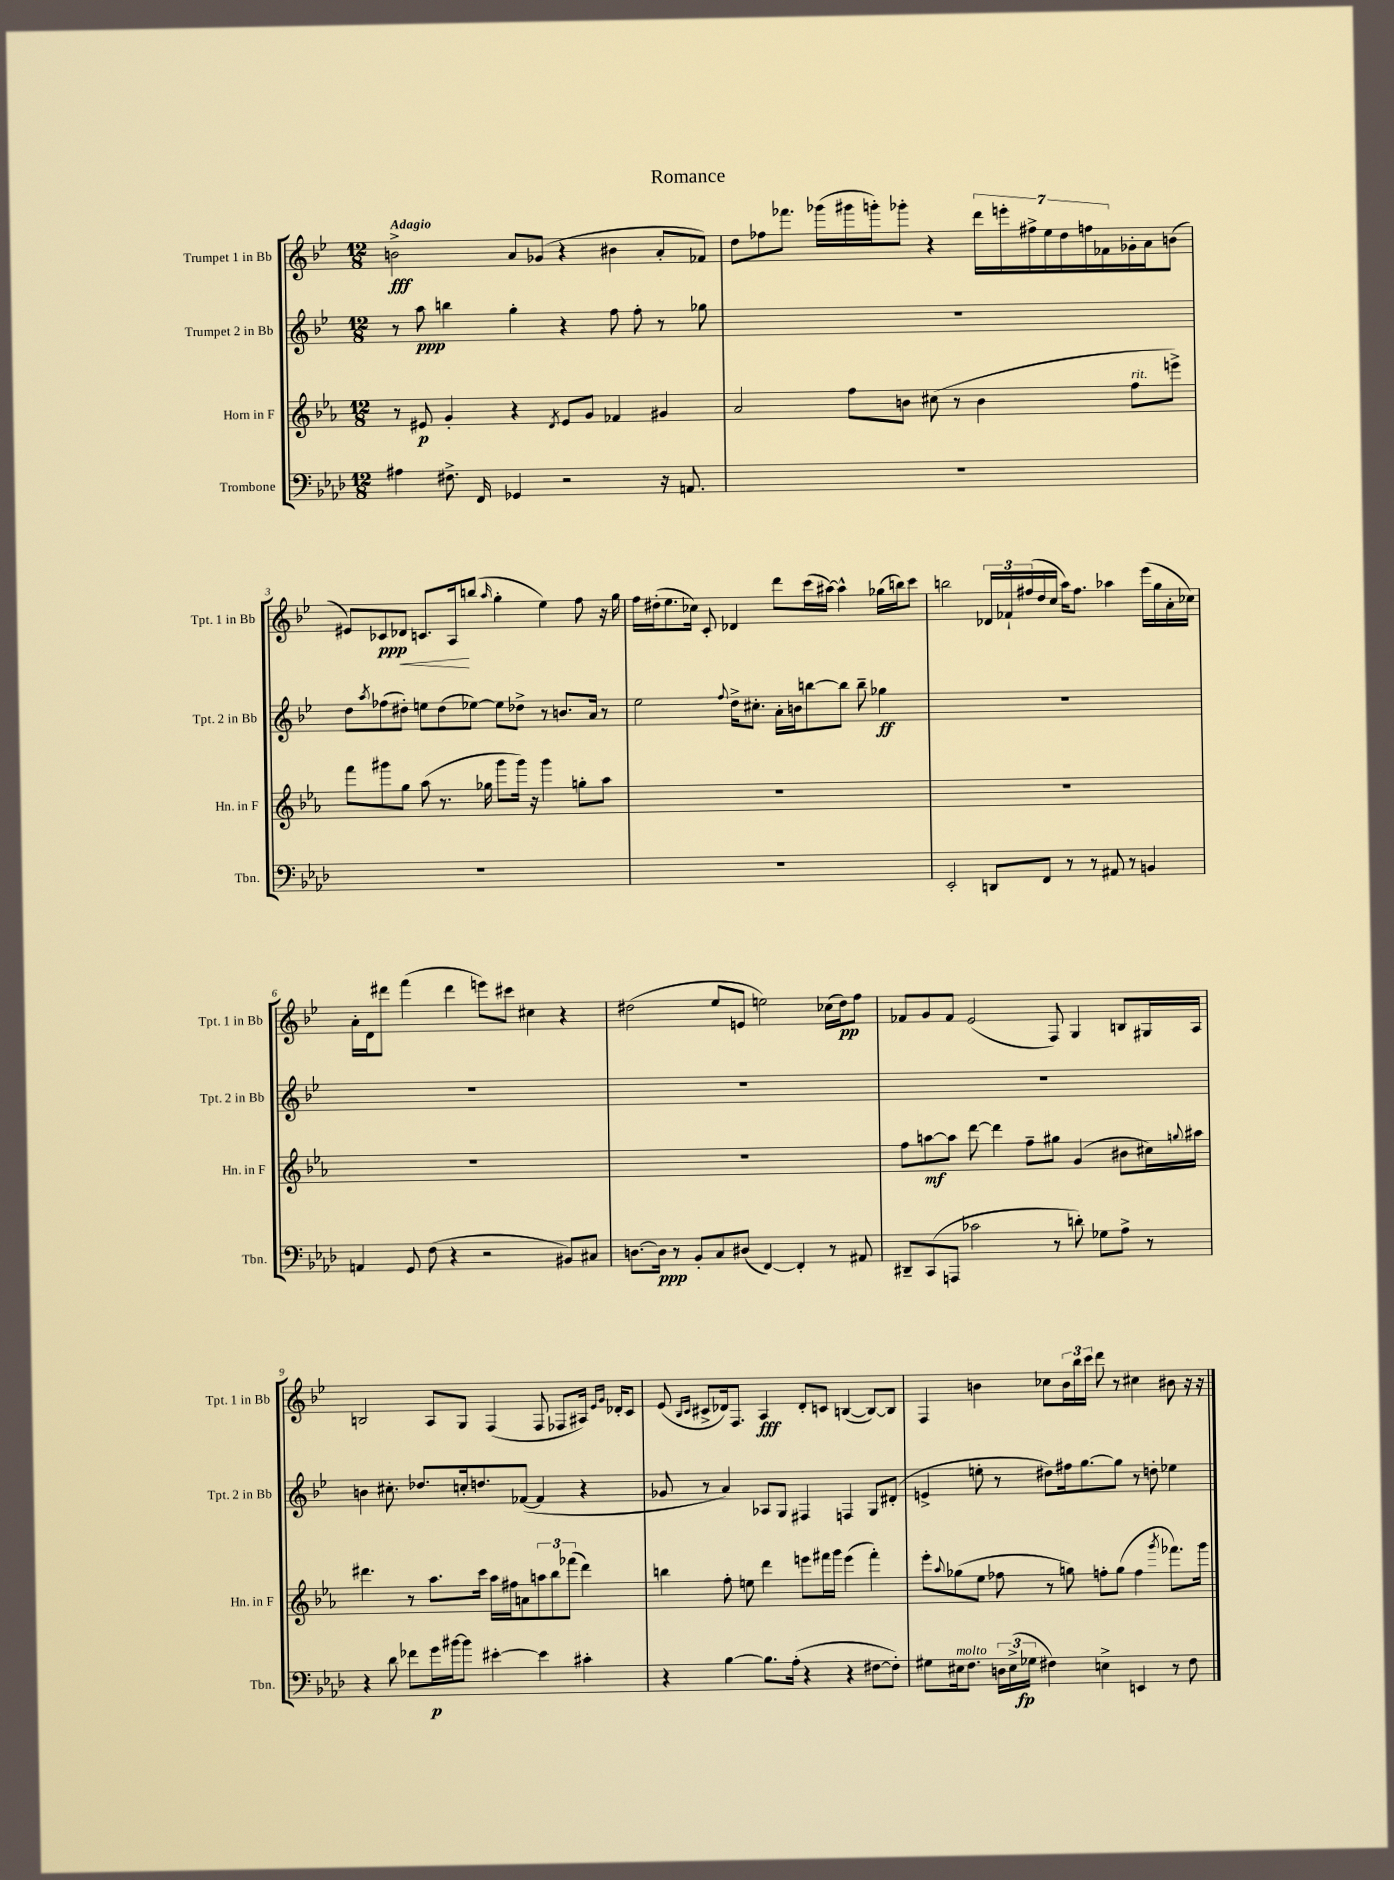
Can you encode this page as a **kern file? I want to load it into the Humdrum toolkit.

**kern	**kern	**kern	**kern
*staff4	*staff3	*staff2	*staff1
*clefF4	*clefG2	*clefG2	*clefG2
*k[b-e-a-d-]	*k[b-e-a-]	*k[b-e-]	*k[b-e-]
*M12/8	*M12/8	*M12/8	*M12/8
4A#	8r	8r	2b^
.	8e#	8aa	.
8.F#^	4g'	4bb	.
16FF	.	.	.
4GG-	4r	4gg'	8a
.	.	.	(8g-
.	8qd	.	.
2r	8e#	4r	4r
.	8g	.	.
.	4f-	8ff	4b#
.	.	8ff'	.
16r	4g#	8r	8a'
8.AA	.	.	.
.	.	8gg-	8f-)
=	=	=	=
1.r	2a-	1.r	8dd
.	.	.	8ff-
.	.	.	8.fff-
.	.	.	(16ggg-
.	8ff	.	16ggg#
.	.	.	16ggg')
.	8b	.	8ggg-'
.	(8cc#	.	4r
.	8r	.	.
.	4b	.	28ddd
.	.	.	28eee'
.	.	.	28ff#^
.	.	.	28ee-
.	.	.	28dd
.	.	.	28ff
.	.	.	28f-
.	8ff	.	16g-'
.	.	.	16a
.	8eee^)	.	(8b
=	=	=	=
1.r	8fff	8dd	8e#)
.	.	8qaa	.
.	8ggg#	(8ff-	8c-
.	8gg	8dd#')	8d-
.	(8aa-	8ee	8.c
.	8.r	(8dd#	.
.	.	.	16A
.	.	[8ee-)	(8bb
.	16gg-	.	.
.	.	.	16qqaa
.	8ggg#	8ee-]	4gg'
.	16ggg#)	8dd-^	.
.	16r	.	.
.	4ggg#	8r	4ee-)
.	.	8.b	.
.	8gg'	.	8ff
.	.	16a	.
.	8aa-	8r	16r
.	.	.	16gg
=	=	=	=
1.r	1.r	2ee-	16ff
.	.	.	(16dd#'
.	.	.	8.ee-
.	.	.	16cc-)
.	.	.	8c'
.	.	8qqff	.
.	.	16dd^	4d-
.	.	8.cc#'	.
.	.	16a'	8ddd
.	.	16b	.
.	.	[8bb	(16ccc
.	.	.	[16aa#)
.	.	8bb]	4aa#^^]
.	.	8bb~	.
.	.	4gg-	(16gg-
.	.	.	16bb)
.	.	.	8ccc
=	=	=	=
2EE-'	1.r	1.r	2bb
8DD	.	.	24d-
.	.	.	24f-`
.	.	.	(24ff#
8FF	.	.	16dd
.	.	.	16cc
8r	.	.	16aa)
.	.	.	8.ff#
8r	.	.	.
8AA#	.	.	4aa-
8r	.	.	.
4BB	.	.	(16eee-
.	.	.	16gg
.	.	.	16a'
.	.	.	16cc-)
=	=	=	=
4AA	1.r	1.r	16a'
.	.	.	16d
.	.	.	8ddd#
8GG	.	.	(4fff
(8F	.	.	.
4r	.	.	4ddd#
2r	.	.	8eee)
.	.	.	8ccc#
.	.	.	4cc#
8BB#)	.	.	4r
8C#	.	.	.
=	=	=	=
[8.D	1.r	1.r	(2dd#
16D]	.	.	.
8r	.	.	.
8BB-'	.	.	.
8C	.	.	8ee-
(8D#	.	.	8e
[4FF)	.	.	2ee)
4FF']	.	.	.
8r	.	.	(16cc-
.	.	.	16dd#)
8AA#	.	.	8ff
=	=	=	=
8DD#~	8ff	1.r	8f-
(8CC	[8aa	.	8g
8AAA	8aa]	.	8f-
2c-	[8ddd	.	(2e-
.	4ddd]	.	.
.	8ff~	.	.
8r	8gg#	.	8F)
8d')	(4g	.	4G
8G-	.	.	.
8A-^	8b#	.	8B
8r	16cc#)	.	16G#
.	8qqgg	.	.
.	16aa#	.	16A
=	=	=	=
4r	4.ddd#	4b	2B
8d-	.	8.cc#'	.
8f-	8r	.	.
.	.	8.dd-	.
16g	8.aa-	.	8A
[16b#	.	.	.
8b#]	.	16cc'	8G
.	16ccc	8.dd	.
[4e#'	16aa-	.	(4F
.	16ff#	.	.
.	8a	([8f-	.
4e#]	12aa	4f-]	8F
.	12bb-	.	.
.	.	.	8F-
.	(12fff-	.	.
4c#'	4ddd#)	4r	16A#)
.	.	.	16qqe-
.	.	.	16qqg
.	.	.	16d-'
.	.	.	8c
=	=	=	=
4r	4bb	8g-	(8e-
.	.	.	16qqB-
.	.	.	16qqc
.	.	8r	8c#^
[4B-	8ff'	4a)	16d-)
.	.	.	8.F
.	8ee	.	.
8.B-]	4ddd	8A-	4A
.	.	8G	.
(16A-'	.	.	.
4r	8eee	4F#	8d-'
.	16fff#	.	8c
.	16ggg	.	.
4r	(4eee	4F	([4B
[8F#	4fff#')	8G	8B_)
8F#'])	.	(8d#'	8B]
=	=	=	=
8G#	8eee-'	4e^	4F
.	8qqaa-	.	.
16E#	(8gg-	.	.
8.F	.	.	.
.	8ee-	8ee'	4b
24D	8ff-	8r	.
(24E#^	.	.	.
24G-	.	.	.
4F#)	8r	8dd#)	8cc-
.	8gg)	16ff#	24b
.	.	.	24bb-
.	.	[8.gg	.
.	.	.	24ccc
4E^	8ff'	.	8ddd
.	(8gg	8gg]	8r
4EE	4ff	8r	4cc#
.	.	8dd'	.
.	8qggg	.	.
8r	8.fff-)	4ee-	8b#
8F#	.	.	16r
.	16ggg	.	16r
==	==	==	==
*-	*-	*-	*-
